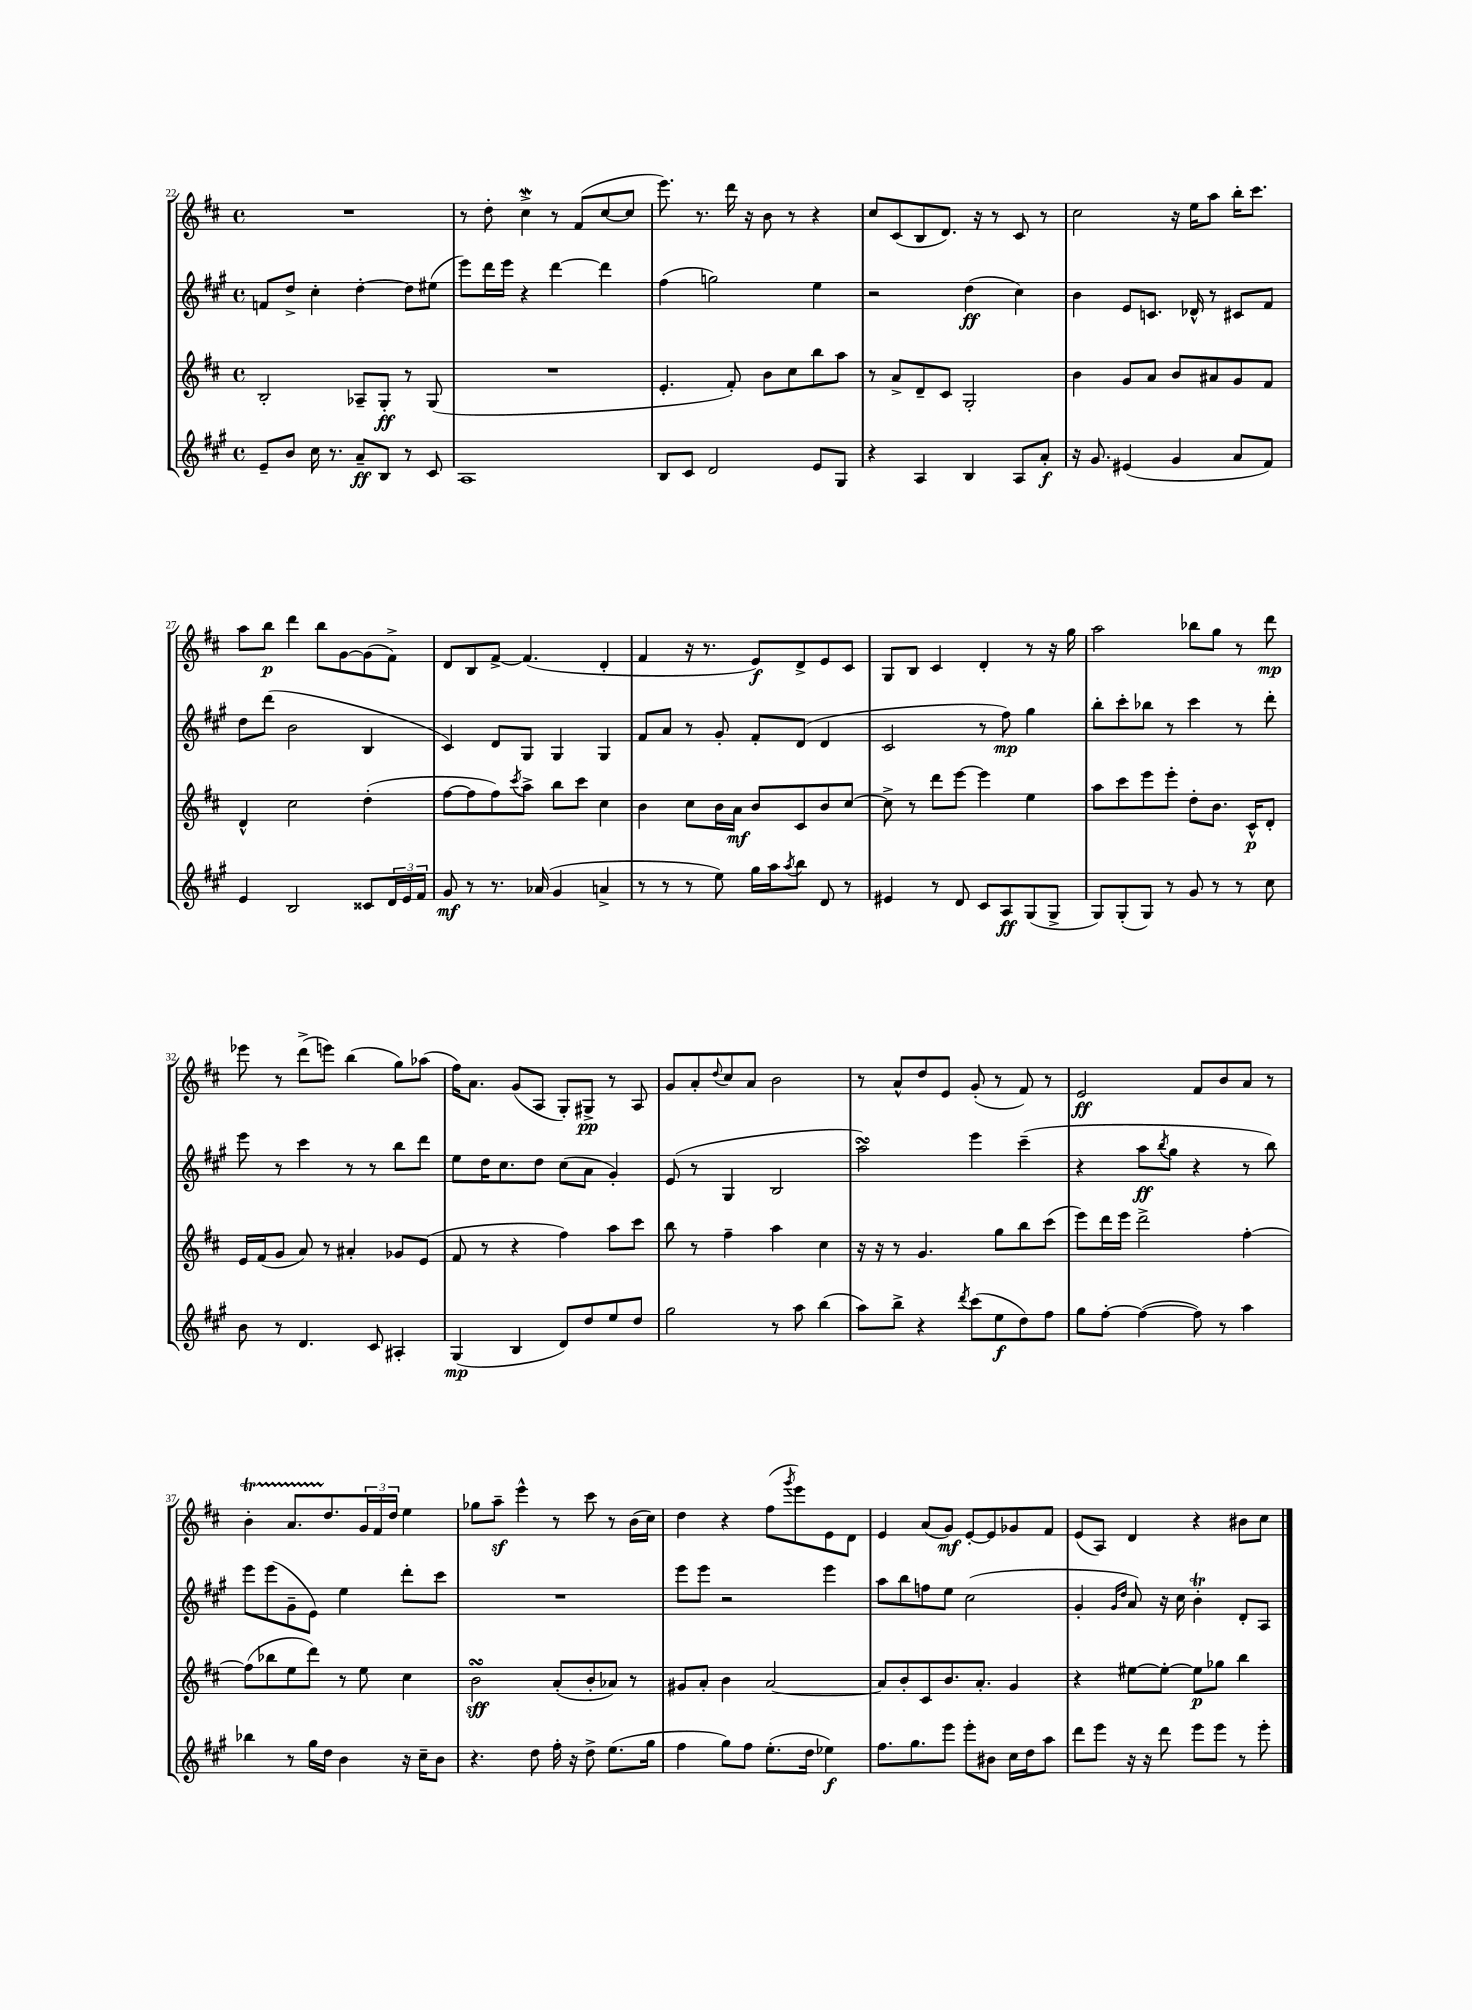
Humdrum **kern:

**kern	**dynam	**kern	**dynam	**kern	**dynam	**kern	**dynam
*part4	*part4	*part3	*part3	*part2	*part2	*part1	*part1
*staff4	*staff4	*staff3	*staff3	*staff2	*staff2	*staff1	*staff1
*clefG2	*	*clefG2	*	*clefG2	*	*clefG2	*
*k[f#c#g#]	*	*k[f#c#]	*	*k[f#c#g#]	*	*k[f#c#]	*
*M4/4	*	*M4/4	*	*M4/4	*	*M4/4	*
*met(c)	*	*met(c)	*	*met(c)	*	*met(c)	*
=22	=22	=22	=22	=22	=22	=22	=22
8e~/L	.	2B'/	.	8fn/L	.	1r	.
8b/J	.	.	.	8dd^/J	.	.	.
16cc#\	.	.	.	4cc#'\	.	.	.
8.r	.	.	.	.	.	.	.
8a~/L	ff	8A-X~/L	.	[4dd'\	.	.	.
8B/J	.	8G'/J	ff	.	.	.	.
8r	.	8r	.	8dd\L]	.	.	.
8c#/	.	(8G/	.	(8ee#X\J	.	.	.
=23	=23	=23	=23	=23	=23	=23	=23
1A	.	1r	.	8eee\L)	.	8r	.
.	.	.	.	16ddd\L	.	8dd'\	.
.	.	.	.	16eee\JJ	.	.	.
.	.	.	.	4r	.	4cc#W^\	.
.	.	.	.	[4ddd\	.	8r	.
.	.	.	.	.	.	(8f#/L	.
.	.	.	.	4ddd\]	.	[8cc#/	.
.	.	.	.	.	.	8cc#/J]	.
=24	=24	=24	=24	=24	=24	=24	=24
8B/L	.	4.e'/	.	(4ff#\	.	8.eee\)	.
8c#/J	.	.	.	.	.	.	.
.	.	.	.	.	.	8.r	.
2d/	.	.	.	2ggn\)	.	.	.
.	.	8f#'/)	.	.	.	16ddd\	.
.	.	.	.	.	.	16r	.
.	.	8b\L	.	.	.	8b\	.
.	.	8cc#\	.	.	.	8r	.
8e/L	.	8bb\	.	4ee\	.	4r	.
8G#/J	.	8aa\J	.	.	.	.	.
=25	=25	=25	=25	=25	=25	=25	=25
4r	.	8r	.	2r	.	8cc#/L	.
.	.	8a^/L	.	.	.	(8c#/	.
4A/	.	8d~/	.	.	.	8B/	.
.	.	8c#/J	.	.	.	8.d/J)	.
4B/	.	2G'/	.	(4dd\	ff	.	.
.	.	.	.	.	.	16r	.
.	.	.	.	.	.	8r	.
8A/L	.	.	.	4cc#\)	.	8c#/	.
8a'/J	f	.	.	.	.	8r	.
=26	=26	=26	=26	=26	=26	=26	=26
16r	.	4b\	.	4b\	.	2cc#\	.
8.g#/	.	.	.	.	.	.	.
(4e#X/	.	8g/L	.	8e/L	.	.	.
.	.	8a/J	.	8.cn/J	.	.	.
4g#/	.	8b/L	.	.	.	16r	.
.	.	.	.	16d-X^^/	.	16ee\KL	.
.	.	8a#X/	.	8r	.	8aa\J	.
8a/L	.	8g/	.	8c#X/L	.	16bb'\KL	.
.	.	.	.	.	.	8.ccc#\J	.
8f#/J)	.	8f#/J	.	8f#/J	.	.	.
!!LO:LB:g=z
=27	=27	=27	=27	=27	=27	=27	=27
4e/	.	4d^^/	.	8dd\L	.	8aa\L	.
.	.	.	.	(8ddd\J	.	8bb\J	p
2B/	.	2cc#\	.	2b\	.	4ddd\	.
.	.	.	.	.	.	8bb\L	.
.	.	.	.	.	.	[8g\	.
8c##X/L	.	(4dd'\	.	4B/	.	(8g\]	.
24d/L	.	.	.	.	.	8f#^\J)	.
24e/	.	.	.	.	.	.	.
24f#/JJ	.	.	.	.	.	.	.
=28	=28	=28	=28	=28	=28	=28	=28
8g#/	mf	[8ff#\L	.	4c#/)	.	8d/L	.
8r	.	8ff#\]	.	.	.	8B/	.
8.r	.	8ff#\)	.	8d/L	.	[8f#^/J	.
.	.	8qccc#/	.	.	.	.	.
.	.	8aa^\J	.	8G#/J	.	(4.f#/]	.
(16a-X/	.	.	.	.	.	.	.
4g#/	.	8bb\L	.	4G#/	.	.	.
.	.	8ccc#\J	.	.	.	.	.
4an^/	.	4cc#\	.	4G#/	.	4d'/	.
=29	=29	=29	=29	=29	=29	=29	=29
8r	.	4b\	.	8f#/L	.	4f#/	.
8r	.	.	.	8a/J	.	.	.
8r	.	8cc#\L	.	8r	.	16r	.
.	.	.	.	.	.	8.r	.
8ee\)	.	16b\L	.	8g#'/	.	.	.
.	.	16a\JJ	mf	.	.	.	.
16gg#\LL	.	8b/L	.	8f#'/L	.	8e/L)	f
16aa\J	.	.	.	.	.	.	.
8qaa/	.	.	.	.	.	.	.
8bb\J	.	8c#/	.	(8d/J	.	8d^/	.
8d/	.	8b/	.	4d/	.	8e/	.
8r	.	[8cc#/J	.	.	.	8c#/J	.
=30	=30	=30	=30	=30	=30	=30	=30
4e#X/	.	8cc#^\]	.	2c#/	.	8G/L	.
.	.	8r	.	.	.	8B/J	.
8r	.	8ddd\L	.	.	.	4c#/	.
8d/	.	[8eee\J	.	.	.	.	.
8c#/L	.	4eee\]	.	8r	.	4d'/	.
8A/	ff	.	.	8ff#\)	mp	.	.
(8G#/	.	4ee\	.	4gg#\	.	8r	.
8G#^/J	.	.	.	.	.	16r	.
.	.	.	.	.	.	16gg\	.
=31	=31	=31	=31	=31	=31	=31	=31
8G#/L)	.	8aa\L	.	8bb'\L	.	2aa\	.
(8G#'/	.	8ccc#\	.	8ccc#'\	.	.	.
8G#/J)	.	8eee\	.	8bb-X\J	.	.	.
8r	.	8eee'\J	.	8r	.	.	.
8g#/	.	8dd'\L	.	4ccc#\	.	8bb-X\L	.
8r	.	8.b\J	.	.	.	8gg\J	.
8r	.	.	.	8r	.	8r	.
.	.	16c#^^/KL	p	.	.	.	.
8cc#\	.	8d'/J	.	8ddd'\	.	8ddd\	mp
!!LO:LB:g=z
=32	=32	=32	=32	=32	=32	=32	=32
8b\	.	16e/LL	.	8eee\	.	8eee-X\	.
.	.	(16f#/J	.	.	.	.	.
8r	.	8g/J	.	8r	.	8r	.
4.d/	.	8a/)	.	4ccc#\	.	(8ddd^\L	.
.	.	8r	.	.	.	8eeen\J)	.
.	.	4a#X'/	.	8r	.	(4bb\	.
8c#/	.	.	.	8r	.	.	.
4A#X'/	.	8g-X/L	.	8bb\L	.	8gg\L)	.
.	.	(8e/J	.	8ddd\J	.	(8aa-X\J	.
=33	=33	=33	=33	=33	=33	=33	=33
(4G#/	mp	8f#/	.	8ee\L	.	16ff#\KL)	.
.	.	.	.	.	.	8.a\J	.
.	.	8r	.	16dd\K	.	.	.
.	.	.	.	8.cc#\	.	.	.
4B/	.	4r	.	.	.	(8g/L	.
.	.	.	.	8dd\J	.	8A/J	.
8d/L)	.	4ff#\)	.	(8cc#\L	.	8G'/L)	.
8dd/	.	.	.	8a\J	.	8G#X^/J	pp
8ee/	.	8aa\L	.	4g#'/)	.	8r	.
8dd/J	.	8ccc#\J	.	.	.	8A/	.
=34	=34	=34	=34	=34	=34	=34	=34
2gg#\	.	8bb\	.	(8e/	.	8g/L	.
.	.	8r	.	8r	.	8a'/	.
.	.	.	.	.	.	8qqdd/	.
.	.	4ff#~\	.	4G#/	.	8cc#/	.
.	.	.	.	.	.	8a/J	.
8r	.	4aa\	.	2B/	.	2b\	.
8aa\	.	.	.	.	.	.	.
(4bb\	.	4cc#\	.	.	.	.	.
=35	=35	=35	=35	=35	=35	=35	=35
8aa\L)	.	16r	.	2aasSSs\)	.	8r	.
.	.	16r	.	.	.	.	.
8bb^\J	.	8r	.	.	.	8a^^/L	.
4r	.	4.g/	.	.	.	8dd/	.
.	.	.	.	.	.	8e/J	.
8qddd/	.	.	.	.	.	.	.
(8ccc#\L	.	.	.	4eee\	.	(8g'/	.
8ee\	f	8gg\L	.	.	.	8r	.
8dd\)	.	8bb\	.	(4ccc#~\	.	8f#/)	.
8ff#\J	.	(8ccc#\J	.	.	.	8r	.
=36	=36	=36	=36	=36	=36	=36	=36
8gg#\L	.	8eee\L)	.	4r	.	2e/	ff
[8ff#'\J	.	16ddd\L	.	.	.	.	.
.	.	16eee\JJ	.	.	.	.	.
(4ff#\_	.	2ddd^\	.	8aa\L	ff	.	.
.	.	.	.	8qbb/	.	.	.
.	.	.	.	8gg#\J	.	.	.
8ff#\])	.	.	.	4r	.	8f#/L	.
8r	.	.	.	.	.	8b/	.
4aa\	.	[4ff#'\	.	8r	.	8a/J	.
.	.	.	.	8bb\)	.	8r	.
!!LO:LB:g=z
=37	=37	=37	=37	=37	=37	=37	=37
4bb-X\	.	(8ff#\L]	.	8eee\L	.	4bT'\	.
.	.	8bb-X\	.	(8eee\	.	.	.
8r	.	8ee\	.	8g#~\	.	8.aTTT/L	.
16gg#\LL	.	8ddd\J)	.	8e\J)	.	.	.
16dd\JJ	.	.	.	.	.	8.dd/	.
4b\	.	8r	.	4ee\	.	.	.
.	.	8ee\	.	.	.	24g/L	.
.	.	.	.	.	.	24f#/	.
.	.	.	.	.	.	24dd/JJ	.
16r	.	4cc#\	.	8ddd'\L	.	4ee\	.
16cc#~\KL	.	.	.	.	.	.	.
8b\J	.	.	.	8ccc#\J	.	.	.
=38	=38	=38	=38	=38	=38	=38	=38
4.r	.	2bsSSS\	sff	1r	.	8gg-X\L	.
.	.	.	.	.	.	8aaz~\J	.
.	.	.	.	.	.	4eee^^\	.
8dd\	.	.	.	.	.	.	.
16ff#'\	.	(8a'/L	.	.	.	8r	.
16r	.	.	.	.	.	.	.
8dd^\	.	8b'/	.	.	.	8ccc#\	.
(8.ee\L	.	8a-X/J)	.	.	.	8r	.
.	.	8r	.	.	.	(16b\LL	.
16gg#\Jk	.	.	.	.	.	16cc#\JJ)	.
=39	=39	=39	=39	=39	=39	=39	=39
4ff#\	.	8g#X/L	.	8eee\L	.	4dd\	.
.	.	8a'/J	.	8eee\J	.	.	.
8gg#\L)	.	4b\	.	2r	.	4r	.
8ff#\J	.	.	.	.	.	.	.
(8.ee'\L	.	[2a/	.	.	.	(8ff#\L	.
.	.	.	.	.	.	8qggg/	.
.	.	.	.	.	.	8eee\)	.
16dd\Jk	.	.	.	.	.	.	.
4ee-X\)	f	.	.	4eee\	.	8e\	.
.	.	.	.	.	.	8d\J	.
=40	=40	=40	=40	=40	=40	=40	=40
8.ff#\L	.	8a/L]	.	8aa\L	.	4e/	.
.	.	8b'/	.	8bb\	.	.	.
8.gg#\	.	.	.	.	.	.	.
.	.	8c#/	.	8ffn\	.	(8a/L	.
8eee\J	.	8.b/	.	8ee\J	.	8g/J)	mf
8eee'\L	.	.	.	(2cc#\	.	[8e'/L	.
.	.	8.a'/J	.	.	.	.	.
8b#X\J	.	.	.	.	.	8e/]	.
16cc#\LL	.	4g/	.	.	.	8g-X/	.
16dd\J	.	.	.	.	.	.	.
8aa\J	.	.	.	.	.	8f#/J	.
=41	=41	=41	=41	=41	=41	=41	=41
8ddd\L	.	4r	.	4g#'/	.	(8e/L	.
8eee\J	.	.	.	.	.	8A/J)	.
.	.	.	.	16qqg#/LL	.	.	.
.	.	.	.	16qqdd/JJ	.	.	.
16r	.	[8ee#X\L	.	8a/)	.	4d/	.
16r	.	.	.	.	.	.	.
8ddd\	.	8ee#'\J_	.	16r	.	.	.
.	.	.	.	16cc#\	.	.	.
8eee\L	.	8ee#\L]	p	4bT'\	.	4r	.
8eee\J	.	8gg-X\J	.	.	.	.	.
8r	.	4bb\	.	8d'/L	.	8b#X\L	.
8eee'\	.	.	.	8A/J	.	8cc#\J	.
==	==	==	==	==	==	==	==
*-	*-	*-	*-	*-	*-	*-	*-
